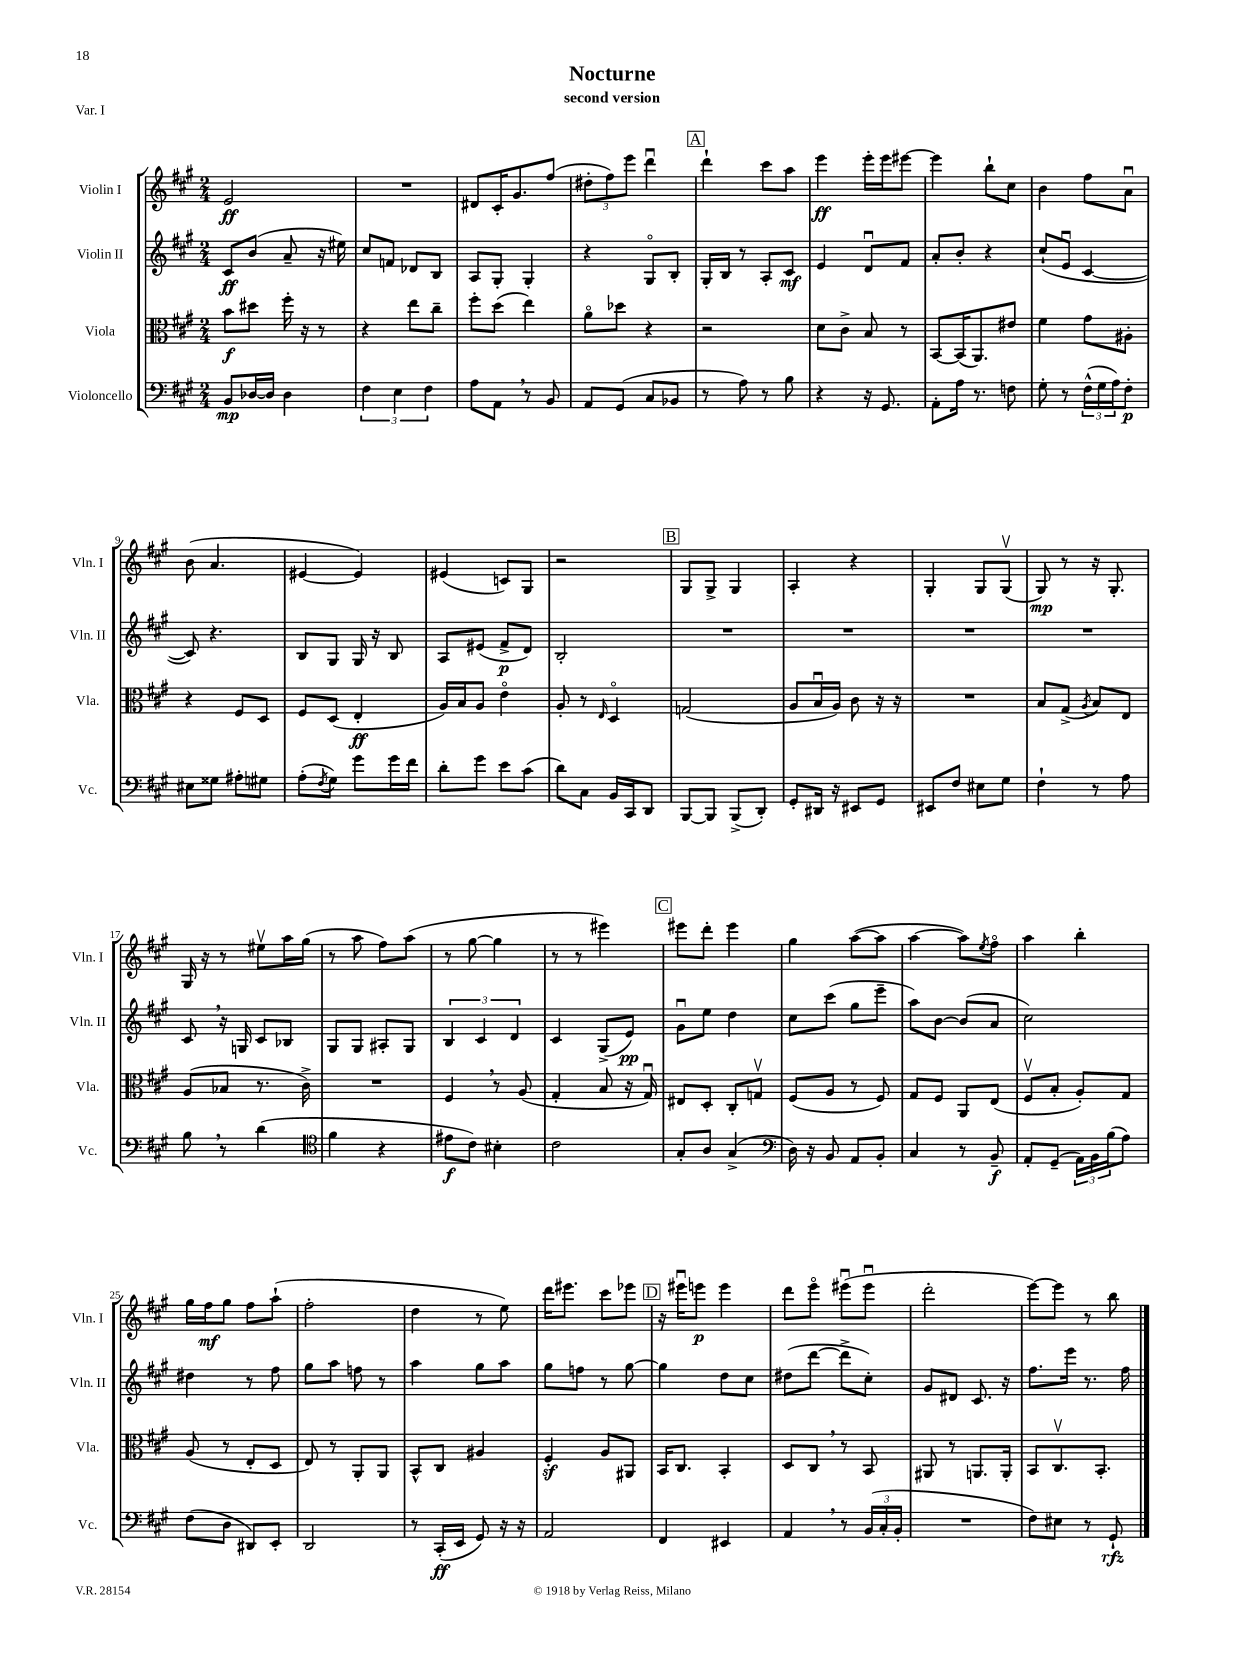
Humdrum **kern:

**kern	**dynam	**kern	**dynam	**kern	**dynam	**kern	**dynam
*part4	*part4	*part3	*part3	*part2	*part2	*part1	*part1
*staff4	*staff4	*staff3	*staff3	*staff2	*staff2	*staff1	*staff1
*I"Violoncello	*	*I"Viola	*	*I"Violin II	*	*I"Violin I	*
*I'Vc.	*	*I'Vla.	*	*I'Vln. II	*	*I'Vln. I	*
*clefF4	*	*clefC3	*	*clefG2	*	*clefG2	*
*k[f#c#g#]	*	*k[f#c#g#]	*	*k[f#c#g#]	*	*k[f#c#g#]	*
*M2/4	*	*M2/4	*	*M2/4	*	*M2/4	*
=1	=1	=1	=1	=1	=1	=1	=1
8BB/L	mp	8b\L	f	8c#/L	ff	2e/	ff
[16D-X/L	.	8dd#X\J	.	(8b/J	.	.	.
16D-/JJ]	.	.	.	.	.	.	.
4D-\	.	16ff#'\	.	8a~/	.	.	.
.	.	16r	.	.	.	.	.
.	.	8r	.	16r	.	.	.
.	.	.	.	16ee#X\)	.	.	.
=2	=2	=2	=2	=2	=2	=2	=2
6F#\	.	4r	.	8cc#/L	.	2r	.
.	.	.	.	8fn/J	.	.	.
6E\	.	.	.	.	.	.	.
.	.	8ee\L	.	8d-X/L	.	.	.
6F#\	.	.	.	.	.	.	.
.	.	8cc#~\J	.	8B/J	.	.	.
=3	=3	=3	=3	=3	=3	=3	=3
8A\L	.	8ff#'\L	.	8A/L	.	8d#X/L	.
8AA,\J	.	(8dd\J	.	8G#'/J	.	16c#'/K	.
.	.	.	.	.	.	8.g#/	.
8r	.	4ee\)	.	4G#'/	.	.	.
8BB/	.	.	.	.	.	(8ff#/J	.
=4	=4	=4	=4	=4	=4	=4	=4
8AA/L	.	8a\L	.	4r	.	12dd#X'\L	.
.	.	.	.	.	.	12ff#\)	.
(8GG#/J	.	8dd-X\J	.	.	.	.	.
.	.	.	.	.	.	12eee\J	.
8C#/L	.	4r	.	8G#/L	.	4dddu\	.
8BB-X/J	.	.	.	8B'/J	.	.	.
!!LO:REH:place=s1:t=A
=5	=5	=5	=5	=5	=5	=5	=5
8r	.	2r	.	16G#'/LL	.	4ddd`\	.
.	.	.	.	16B/JJ	.	.	.
8A\)	.	.	.	8r	.	.	.
8r	.	.	.	8A'/L	.	8ccc#\L	.
8B\	.	.	.	8c#/J	mf	8aa\J	.
=6	=6	=6	=6	=6	=6	=6	=6
4r	.	8d\L	.	4e/	.	4eee\	ff
.	.	8c#^\J	.	.	.	.	.
16r	.	8B/	.	8du/L	.	16eee'\LL	.
8.GG#/	.	.	.	.	.	16eee\J	.
.	.	8r	.	8f#/J	.	[8eee#X\J	.
=7	=7	=7	=7	=7	=7	=7	=7
8AA'\L	.	[8BB/L	.	8a'/L	.	4eee#\]	.
16A\Jk	.	(16BB/K]	.	8b'/J	.	.	.
8.r	.	8.AA/)	.	.	.	.	.
.	.	.	.	4r	.	8bb`\L	.
8Fn\	.	8e#X/J	.	.	.	8cc#\J	.
=8	=8	=8	=8	=8	=8	=8	=8
8G#'\	.	4f#\	.	(8cc#`/L	.	4b\	.
8r	.	.	.	8eu/J	.	.	.
(24F#^^\LL	.	8g#\L	.	[4c#/	.	8ff#\L	.
24G#\	.	.	.	.	.	.	.
24A\J)	.	.	.	.	.	.	.
8F#'\J	p	8A#X'\J	.	.	.	8au\J	.
!!LO:LB:g=z
=9	=9	=9	=9	=9	=9	=9	=9
8E#X\L	.	4r	.	8c#/])	.	(8b\	.
8G##X\J	.	.	.	4.r	.	4.a/	.
8A#X'\L	.	8F#/L	.	.	.	.	.
8G#X\J	.	8D/J	.	.	.	.	.
=10	=10	=10	=10	=10	=10	=10	=10
(8A'\L	.	8F#/L	.	8B/L	.	[4e#X/	.
8qF#/	.	.	.	.	.	.	.
8G#\J)	.	(8D/J	.	8G#/J	.	.	.
8g#\L	.	4E'/	ff	16G#/	.	4e#/])	.
.	.	.	.	16r	.	.	.
16g#\L	.	.	.	8B/	.	.	.
16f#\JJ	.	.	.	.	.	.	.
=11	=11	=11	=11	=11	=11	=11	=11
8d'\L	.	16A/LL)	.	8A/L	.	(4e#X/	.
.	.	16B/J	.	.	.	.	.
8g#\J	.	8A/J	.	(8e#X/J	.	.	.
8e\L	.	4e\	.	8f#^/L	p	8cn/L)	.
(8c#\J	.	.	.	8d/J)	.	8G#/J	.
=12	=12	=12	=12	=12	=12	=12	=12
8d\L)	.	8A'/	.	2B'/	.	2r	.
8C#\J	.	8r	.	.	.	.	.
.	.	16qqE/	.	.	.	.	.
16BB/LL	.	4D/	.	.	.	.	.
16CC#/J	.	.	.	.	.	.	.
8DD/J	.	.	.	.	.	.	.
!!LO:REH:place=s1:t=B
=13	=13	=13	=13	=13	=13	=13	=13
[8BBB/L	.	(2Gn/	.	2r	.	8G#/L	.
8BBB/J]	.	.	.	.	.	8G#^/J	.
(8BBB^/L	.	.	.	.	.	4G#/	.
8DD'/J)	.	.	.	.	.	.	.
=14	=14	=14	=14	=14	=14	=14	=14
8GG#'/L	.	8A/L	.	2r	.	4A'/	.
16DD#X/Jk	.	16Bu/L	.	.	.	.	.
16r	.	16A/JJ)	.	.	.	.	.
8EE#X/L	.	8c#\	.	.	.	4r	.
8GG#/J	.	16r	.	.	.	.	.
.	.	16r	.	.	.	.	.
=15	=15	=15	=15	=15	=15	=15	=15
8EE#X/L	.	2r	.	2r	.	4G#'/	.
8F#/J	.	.	.	.	.	.	.
8E#X\L	.	.	.	.	.	8G#/L	.
8G#\J	.	.	.	.	.	(8G#v/J	.
=16	=16	=16	=16	=16	=16	=16	=16
4F#`\	.	8B/L	.	2r	.	8G#/)	mp
.	.	(8G#^/J	.	.	.	8r	.
.	.	8qA/	.	.	.	.	.
8r	.	8B/L)	.	.	.	16r	.
.	.	.	.	.	.	8.G#'/	.
8A\	.	8E/J	.	.	.	.	.
!!LO:LB:g=z
=17	=17	=17	=17	=17	=17	=17	=17
8B,\	.	(8A/L	.	8c#,/	.	16G#/	.
.	.	.	.	.	.	16r	.
8r	.	8B-X/J	.	16r	.	8r	.
.	.	.	.	16Gn/	.	.	.
(4d\	.	8.r	.	8c#/L	.	8ee#Xv\L	.
.	.	.	.	8B-X/J	.	16aa\L	.
.	.	16c#^\)	.	.	.	(16gg#\JJ	.
=18	=18	=18	=18	=18	=18	=18	=18
*clefC4	*	*	*	*	*	*	*
4f#\	.	2r	.	8G#/L	.	8r	.
.	.	.	.	8G#/J	.	8aa\	.
4r	.	.	.	8A#X'/L	.	8ff#\L)	.
.	.	.	.	8G#/J	.	(8aa\J	.
=19	=19	=19	=19	=19	=19	=19	=19
8e#X\L	f	4F#,/	.	6B/	.	8r	.
8c#\J)	.	.	.	.	.	[8gg#\	.
.	.	.	.	6c#/	.	.	.
4B#X'\	.	8r	.	.	.	4gg#\]	.
.	.	.	.	6d/	.	.	.
.	.	(8A/	.	.	.	.	.
=20	=20	=20	=20	=20	=20	=20	=20
2c#\	.	4G#'/	.	4c#/	.	8r	.
.	.	.	.	.	.	8r	.
.	.	8B/	.	(8G#^/L	.	4eee#X\)	.
.	.	16r	.	8e/J)	pp	.	.
.	.	16G#u/)	.	.	.	.	.
!!LO:REH:place=s1:t=C
=21	=21	=21	=21	=21	=21	=21	=21
8G#'/L	.	8E#X/L	.	8g#u\L	.	8eee#X\L	.
8A/J	.	8D'/J	.	8ee\J	.	8ddd'\J	.
(4G#^/	.	8C#'/L	.	4dd\	.	4eee#\	.
.	.	8Gnv/J	.	.	.	.	.
=22	=22	=22	=22	=22	=22	=22	=22
*clefF4	*	*	*	*	*	*	*
16D\)	.	(8F#/L	.	8cc#\L	.	4gg#\	.
16r	.	.	.	.	.	.	.
8BB/	.	8A/J	.	(8ccc#\J	.	.	.
8AA/L	.	8r	.	8gg#\L	.	([8aa\L	.
8BB'/J	.	8F#/)	.	8eee~\J	.	8aa\J]	.
=23	=23	=23	=23	=23	=23	=23	=23
4C#/	.	8G#/L	.	8aa\L)	.	[4aa\	.
.	.	8F#/J	.	[8b\J	.	.	.
8r	.	8AA/L	.	(8b/L]	.	8aa\L])	.
.	.	.	.	.	.	8qee/	.
8BB~/	f	(8E/J	.	8a/J	.	8ff#\J	.
=24	=24	=24	=24	=24	=24	=24	=24
8AA'/L	.	8F#v/L	.	2cc#\)	.	4aa\	.
(8GG#~/J	.	8B'/J	.	.	.	.	.
24AA\LL)	.	8A'/L)	.	.	.	4bb'\	.
24BB\	.	.	.	.	.	.	.
(24B\J	.	.	.	.	.	.	.
8A\J)	.	8G#/J	.	.	.	.	.
!!LO:LB:g=z
=25	=25	=25	=25	=25	=25	=25	=25
(8F#\L	.	(8A/	.	4dd#X\	.	16gg#\LL	.
.	.	.	.	.	.	16ff#\J	mf
8D\J	.	8r	.	.	.	8gg#\J	.
8DD#X/L)	.	8E'/L	.	8r	.	8ff#\L	.
8EE'/J	.	8D/J	.	8ff#\	.	(8aa`\J	.
=26	=26	=26	=26	=26	=26	=26	=26
2DD/	.	8E/)	.	8gg#\L	.	2ff#'\	.
.	.	8r	.	8aa\J	.	.	.
.	.	8AA'/L	.	8ffn\	.	.	.
.	.	8AA/J	.	8r	.	.	.
=27	=27	=27	=27	=27	=27	=27	=27
8r	.	8BB^^/L	.	4aa\	.	4dd\	.
(16CC#'/LL	ff	8C#/J	.	.	.	.	.
16EE/JJ	.	.	.	.	.	.	.
8GG#/)	.	4A#X/	.	8gg#\L	.	8r	.
16r	.	.	.	8aa\J	.	8ee\)	.
16r	.	.	.	.	.	.	.
=28	=28	=28	=28	=28	=28	=28	=28
2AA/	.	4F#z'/	.	8gg#\L	.	16ddd\KL	.
.	.	.	.	.	.	8.eee#X\J	.
.	.	.	.	8ffn\J	.	.	.
.	.	8A/L	.	8r	.	8ccc#\L	.
.	.	8AA#X/J	.	[8gg#\	.	8eee-X\J	.
!!LO:REH:place=s1:t=D
=29	=29	=29	=29	=29	=29	=29	=29
4FF#/	.	16BB/KL	.	4gg#\]	.	16r	.
.	.	8.C#/J	.	.	.	16eee#Xu\KL	.
.	.	.	.	.	.	8eeen\J	p
4EE#X/	.	4BB'/	.	8dd\L	.	4eee\	.
.	.	.	.	8cc#\J	.	.	.
=30	=30	=30	=30	=30	=30	=30	=30
4AA,/	.	8D/L	.	(8dd#X\L	.	8ddd\L	.
.	.	8C#,/J	.	[8ddd\J	.	8eee\J	.
8r	.	8r	.	8ddd^\L]	.	(8eee#Xu\L	.
(24BB/LL	.	8BB/	.	8cc#'\J)	.	8eee#u\J	.
24C#'/	.	.	.	.	.	.	.
24BB'/JJ	.	.	.	.	.	.	.
=31	=31	=31	=31	=31	=31	=31	=31
2r	.	8AA#X/	.	8g#/L	.	2ddd'\	.
.	.	8r	.	8d#X/J	.	.	.
.	.	8.AAn/L	.	8.c#/	.	.	.
.	.	16AA'/Jk	.	16r	.	.	.
=32	=32	=32	=32	=32	=32	=32	=32
8F#\L)	.	8BB/L	.	8.ff#\L	.	[8eee\L)	.
8E#X\J	.	8.C#v/	.	.	.	8eee\J]	.
.	.	.	.	16eee\Jk	.	.	.
8r	.	.	.	8.r	.	8r	.
.	.	8.BB'/J	.	.	.	.	.
8GG#`/	rfz	.	.	.	.	8bb\	.
.	.	.	.	16ff#\	.	.	.
==	==	==	==	==	==	==	==
*-	*-	*-	*-	*-	*-	*-	*-
